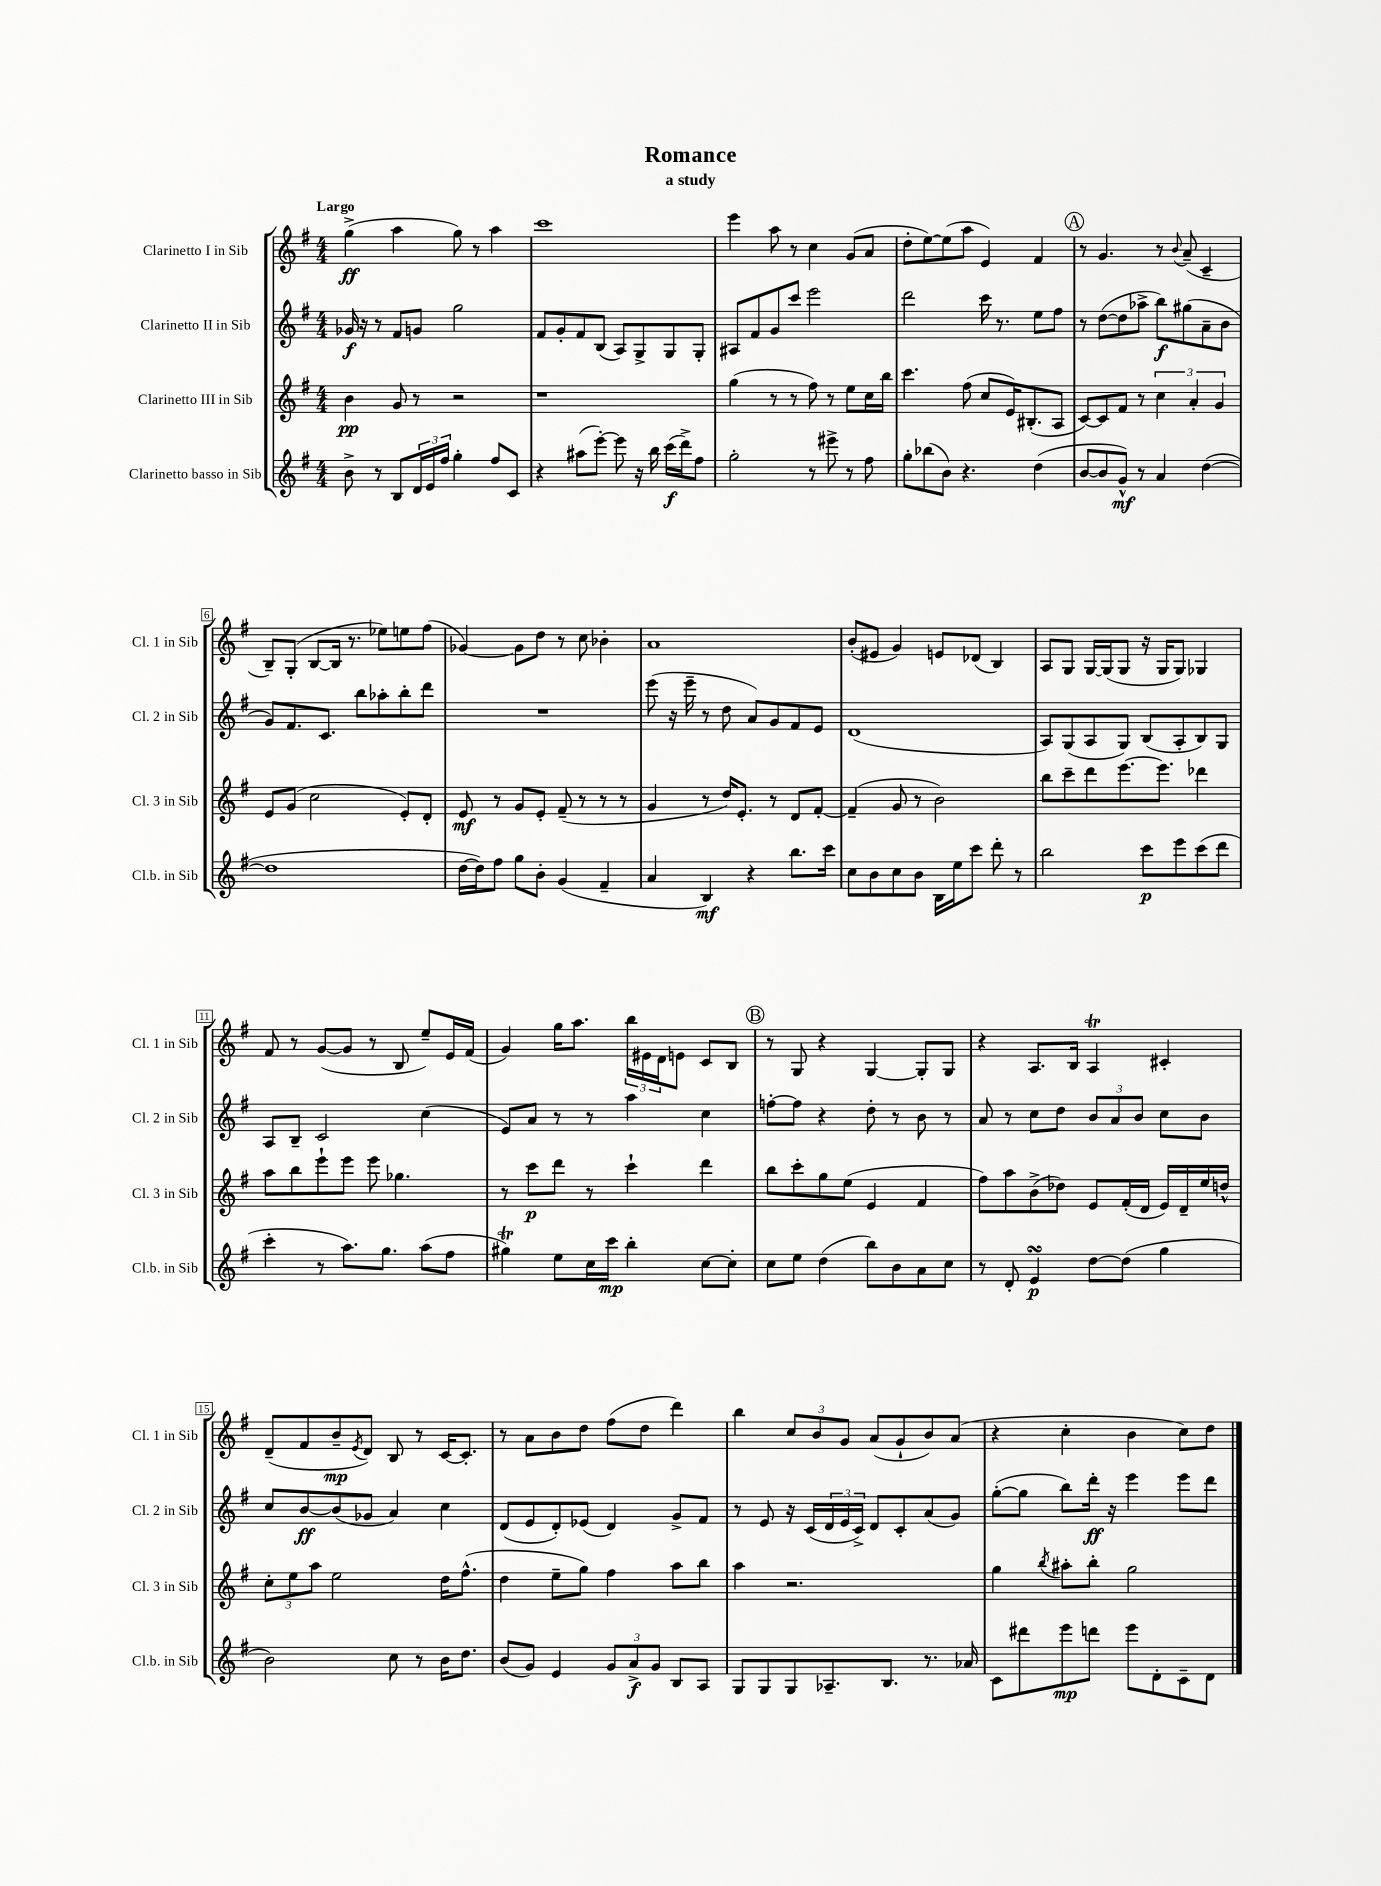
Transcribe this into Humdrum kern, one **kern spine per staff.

**kern	**dynam	**kern	**dynam	**kern	**dynam	**kern	**dynam
*part4	*part4	*part3	*part3	*part2	*part2	*part1	*part1
*staff4	*staff4	*staff3	*staff3	*staff2	*staff2	*staff1	*staff1
*I"Clarinetto basso in Sib	*	*I"Clarinetto III in Sib	*	*I"Clarinetto II in Sib	*	*I"Clarinetto I in Sib	*
*I'Cl.b. in Sib	*	*I'Cl. 3 in Sib	*	*I'Cl. 2 in Sib	*	*I'Cl. 1 in Sib	*
*clefG2	*	*clefG2	*	*clefG2	*	*clefG2	*
*k[f#]	*	*k[f#]	*	*k[f#]	*	*k[f#]	*
*M4/4	*	*M4/4	*	*M4/4	*	*M4/4	*
=1	=1	=1	=1	=1	=1	=1	=1
!	!	!	!	!	!	!LO:TX:a:B:t=Largo	!
8b^\	.	4b\	pp	16g-X/	f	(4gg^\	ff
.	.	.	.	16r	.	.	.
8r	.	.	.	8r	.	.	.
8B/L	.	8g/	.	8f#/L	.	4aa\	.
24d/L	.	8r	.	8gn/J	.	.	.
24e/	.	.	.	.	.	.	.
24ff#/JJ	.	.	.	.	.	.	.
4gg'\	.	2r	.	2gg\	.	8gg\)	.
.	.	.	.	.	.	8r	.
8ff#/L	.	.	.	.	.	4aa\	.
8c/J	.	.	.	.	.	.	.
=2	=2	=2	=2	=2	=2	=2	=2
4r	.	1r	.	8f#/L	.	1ccc	.
.	.	.	.	8g'/	.	.	.
(8aa#X\L	.	.	.	8f#/	.	.	.
[8eee'\J)	.	.	.	(8B/J	.	.	.
8eee\]	.	.	.	8A/L)	.	.	.
16r	.	.	.	8G^/	.	.	.
16bb\	.	.	.	.	.	.	.
(16ccc\LL	f	.	.	8G/	.	.	.
16ddd^\J)	.	.	.	.	.	.	.
8ff#\J	.	.	.	8G'/J	.	.	.
=3	=3	=3	=3	=3	=3	=3	=3
2gg'\	.	(4gg\	.	8A#X/L	.	4eee\	.
.	.	.	.	8f#/	.	.	.
.	.	8r	.	8g/	.	8aa\	.
.	.	8r	.	8ccc/J	.	8r	.
8r	.	8ff#\)	.	2eee\	.	4cc\	.
8eee#X^\	.	8r	.	.	.	.	.
8r	.	8ee\L	.	.	.	(8g/L	.
8ff#\	.	16cc\L	.	.	.	8a/J	.
.	.	16bb\JJ	.	.	.	.	.
=4	=4	=4	=4	=4	=4	=4	=4
8gg'\L	.	4.ccc\	.	2ddd\	.	8dd'\L	.
(8bb-X\	.	.	.	.	.	[8ee\)	.
8b\J)	.	.	.	.	.	(8ee\]	.
4.r	.	(8ff#\	.	.	.	8aa\J	.
.	.	8cc/L	.	16ccc\	.	4e/)	.
.	.	.	.	8.r	.	.	.
.	.	16e/K)	.	.	.	.	.
.	.	(8.B#X'/	.	.	.	.	.
(4dd\	.	.	.	8ee\L	.	4f#/	.
.	.	8A/J	.	8ff#\J	.	.	.
!!LO:REH:place=s1:t=A
=5	=5	=5	=5	=5	=5	=5	=5
[8b/L	.	[8c/L)	.	8r	.	8r	.
8b/]	.	8c/]	.	([8dd\L	.	4.g/	.
8g^^/J)	mf	8f#/J	.	8dd\]	.	.	.
8r	.	8r	.	8aa-X^\J	.	.	.
4a/	.	6cc\	.	8bb\L)	f	8r	.
.	.	.	.	.	.	8qqb/	.
.	.	.	.	(8gg#X\	.	(8a~/	.
.	.	6a'/	.	.	.	.	.
([4dd\	.	.	.	8a~\	.	4c~/	.
.	.	6g/	.	.	.	.	.
.	.	.	.	8b\J	.	.	.
!!LO:LB:g=z
=6	=6	=6	=6	=6	=6	=6	=6
1dd]	.	8e/L	.	8g/L)	.	8B~/L)	.
.	.	(8g/J	.	8.f#/	.	(8G'/J	.
.	.	2cc\	.	.	.	[8B/L	.
.	.	.	.	8.c/J	.	.	.
.	.	.	.	.	.	16B/Jk]	.
.	.	.	.	.	.	8.r	.
.	.	.	.	8bb\L	.	.	.
.	.	.	.	8aa-X'\	.	8ee-X\L)	.
.	.	8e'/L)	.	8bb'\	.	8een\	.
.	.	8d'/J	.	8ddd\J	.	(8ff#\J	.
=7	=7	=7	=7	=7	=7	=7	=7
[16dd\LL	.	8e/	mf	1r	.	[4g-X/)	.
16dd\J])	.	.	.	.	.	.	.
8ff#\J	.	8r	.	.	.	.	.
8gg\L	.	8g/L	.	.	.	8g-\L]	.
8b'\J	.	8e'/J	.	.	.	8dd\J	.
(4g/	.	(8f#~/	.	.	.	8r	.
.	.	8r	.	.	.	8cc\	.
4f#~/	.	8r	.	.	.	4b-X'\	.
.	.	8r	.	.	.	.	.
=8	=8	=8	=8	=8	=8	=8	=8
4a/	.	4g/	.	(8eee\	.	1a	.
.	.	.	.	16r	.	.	.
.	.	.	.	16eee~\	.	.	.
4B/)	mf	8r	.	8r	.	.	.
.	.	16dd/KL)	.	8dd\	.	.	.
.	.	8.e'/J	.	.	.	.	.
4r	.	.	.	8a/L)	.	.	.
.	.	8r	.	8g/	.	.	.
8.bb\L	.	8d/L	.	8f#/	.	.	.
.	.	[8f#'/J	.	8e/J	.	.	.
16ccc\Jk	.	.	.	.	.	.	.
=9	=9	=9	=9	=9	=9	=9	=9
8cc\L	.	(4f#~/]	.	(1d	.	(8b'/L	.
8b\	.	.	.	.	.	8e#X/J	.
8cc\	.	8g/	.	.	.	4g/)	.
8b\J	.	8r	.	.	.	.	.
16B\LL	.	2b\)	.	.	.	8en/L	.
16ee\J	.	.	.	.	.	.	.
8ccc\J	.	.	.	.	.	(8d-X/J	.
8ddd'\	.	.	.	.	.	4B/)	.
8r	.	.	.	.	.	.	.
=10	=10	=10	=10	=10	=10	=10	=10
2bb\	.	8bb\L	.	8A/L)	.	8A/L	.
.	.	8ccc~\	.	(8G/	.	8G/J	.
.	.	8ddd\	.	8A/	.	[16G/LL	.
.	.	.	.	.	.	(16G/J]	.
.	.	[8.eee\	.	8G/J)	.	8G/J	.
8ccc\L	p	.	.	(8B/L	.	16r	.
.	.	8.eee\J]	.	.	.	16G/KL	.
8eee\	.	.	.	8A'/	.	8G/J)	.
(8ccc\	.	4ddd-X\	.	8B/)	.	4G-X/	.
8ddd\J	.	.	.	8G/J	.	.	.
!!LO:LB:g=z
=11	=11	=11	=11	=11	=11	=11	=11
4ccc'\	.	8aa\L	.	8A/L	.	8f#/	.
.	.	8bb\	.	8B~/J	.	8r	.
8r	.	8eee`\	.	2c/	.	([8g/L	.
8.aa\L)	.	8eee\J	.	.	.	8g/J]	.
.	.	8eee\	.	.	.	8r	.
8.gg\J	.	.	.	.	.	.	.
.	.	4.gg-X\	.	.	.	8B/	.
(8aa\L	.	.	.	(4cc\	.	8ee~/L)	.
8ff#\J	.	.	.	.	.	16e/L	.
.	.	.	.	.	.	(16f#/JJ	.
=12	=12	=12	=12	=12	=12	=12	=12
4gg#Xt\)	.	8r	.	8e/L)	.	4g/)	.
.	.	8ccc\L	p	8a/J	.	.	.
8ee\L	.	8ddd\J	.	8r	.	16gg\KL	.
.	.	.	.	.	.	8.aa\J	.
16cc\L	.	8r	.	8r	.	.	.
16ccc\JJ	mp	.	.	.	.	.	.
4bb'\	.	4ccc`\	.	4aa\	.	24bb\LL	.
.	.	.	.	.	.	24e#X\	.
.	.	.	.	.	.	24d\J	.
.	.	.	.	.	.	8en\J	.
[8cc\L	.	4ddd\	.	4cc\	.	8c/L	.
8cc'\J]	.	.	.	.	.	8B/J	.
!!LO:REH:place=s1:t=B
=13	=13	=13	=13	=13	=13	=13	=13
8cc\L	.	8bb\L	.	[8ffn'\L	.	8r	.
8ee\J	.	8ccc'\	.	8ff\J]	.	8G/	.
(4dd\	.	8gg\	.	4r	.	4r	.
.	.	(8ee\J	.	.	.	.	.
8bb\L)	.	4e/	.	8dd'\	.	[4G/	.
8b\	.	.	.	8r	.	.	.
8a\	.	4f#/	.	8b\	.	8G'/L]	.
8cc\J	.	.	.	8r	.	8G/J	.
=14	=14	=14	=14	=14	=14	=14	=14
8r	.	8ff#\L)	.	8a/	.	4r	.
8d'/	.	8aa\	.	8r	.	.	.
4esSSS/	p	(8b^\	.	8cc\L	.	8.A/L	.
.	.	8dd-X\J)	.	8dd\J	.	.	.
.	.	.	.	.	.	16B/Jk	.
[8dd\L	.	8e/L	.	12b/L	.	4AT/	.
.	.	.	.	12a/	.	.	.
(8dd\J]	.	(16f#'/L	.	.	.	.	.
.	.	.	.	12b/J	.	.	.
.	.	16d/JJ	.	.	.	.	.
4gg\	.	16e/LL)	.	8cc\L	.	4c#X'/	.
.	.	16d~/	.	.	.	.	.
.	.	16ee/	.	8b\J	.	.	.
.	.	16ddn^^/JJ	.	.	.	.	.
!!LO:LB:g=z
=15	=15	=15	=15	=15	=15	=15	=15
2b\)	.	12cc'\L	.	8cc/L	.	(8d~/L	.
.	.	12ee\	.	.	.	.	.
.	.	.	.	[8b/	ff	8f#/	.
.	.	12aa\J	.	.	.	.	.
.	.	2ee\	.	(8b/]	.	8b~/	mp
.	.	.	.	.	.	8qe/	.
.	.	.	.	8g-X/J	.	8d/J)	.
8cc\	.	.	.	4a/)	.	8B/	.
8r	.	.	.	.	.	8r	.
16b\KL	.	16dd\KL	.	4cc\	.	[16c/KL	.
8.dd\J	.	(8.ff#^^\J	.	.	.	8.c'/J]	.
=16	=16	=16	=16	=16	=16	=16	=16
(8b/L	.	4dd\	.	(8d/L	.	8r	.
8g/J)	.	.	.	8e/	.	8a\L	.
4e/	.	8ee~\L	.	8d'/)	.	8b\	.
.	.	8gg\J)	.	(8e-X/J	.	8dd\J	.
12g/L	.	4ff#\	.	4d/)	.	(8ff#\L	.
12a^/	f	.	.	.	.	.	.
.	.	.	.	.	.	8dd\J	.
12g/J	.	.	.	.	.	.	.
8B/L	.	8aa\L	.	8g^/L	.	4ddd\)	.
8A/J	.	8bb\J	.	8f#/J	.	.	.
=17	=17	=17	=17	=17	=17	=17	=17
8G/L	.	4aa\	.	8r	.	4bb\	.
8G/	.	.	.	8e/	.	.	.
8G/	.	2.r	.	16r	.	12cc/L	.
.	.	.	.	(16c/LL	.	.	.
.	.	.	.	.	.	12b/	.
8.A-X~/	.	.	.	24d/	.	.	.
.	.	.	.	24e/	.	12g/J	.
.	.	.	.	24c^/JJ)	.	.	.
.	.	.	.	8d/L	.	(8a/L	.
8.B/J	.	.	.	.	.	.	.
.	.	.	.	8c'/	.	8g`/	.
8.r	.	.	.	(8a/	.	8b/)	.
.	.	.	.	8g/J)	.	(8a/J	.
16a-X/	.	.	.	.	.	.	.
=18	=18	=18	=18	=18	=18	=18	=18
8c\L	.	4gg\	.	([8gg'\L	.	4r	.
8ddd#X\	.	.	.	8gg\J]	.	.	.
.	.	8qbb/	.	.	.	.	.
8eee\	mp	8aa#X'\L	.	8bb\L)	.	4cc'\	.
8dddn\J	.	8bb'\J	.	16ddd'\Jk	ff	.	.
.	.	.	.	16r	.	.	.
8eee\L	.	2gg\	.	4eee\	.	4b\	.
8d'\	.	.	.	.	.	.	.
8c~\	.	.	.	8eee\L	.	8cc\L)	.
8d\J	.	.	.	8ddd\J	.	8dd\J	.
==	==	==	==	==	==	==	==
*-	*-	*-	*-	*-	*-	*-	*-
